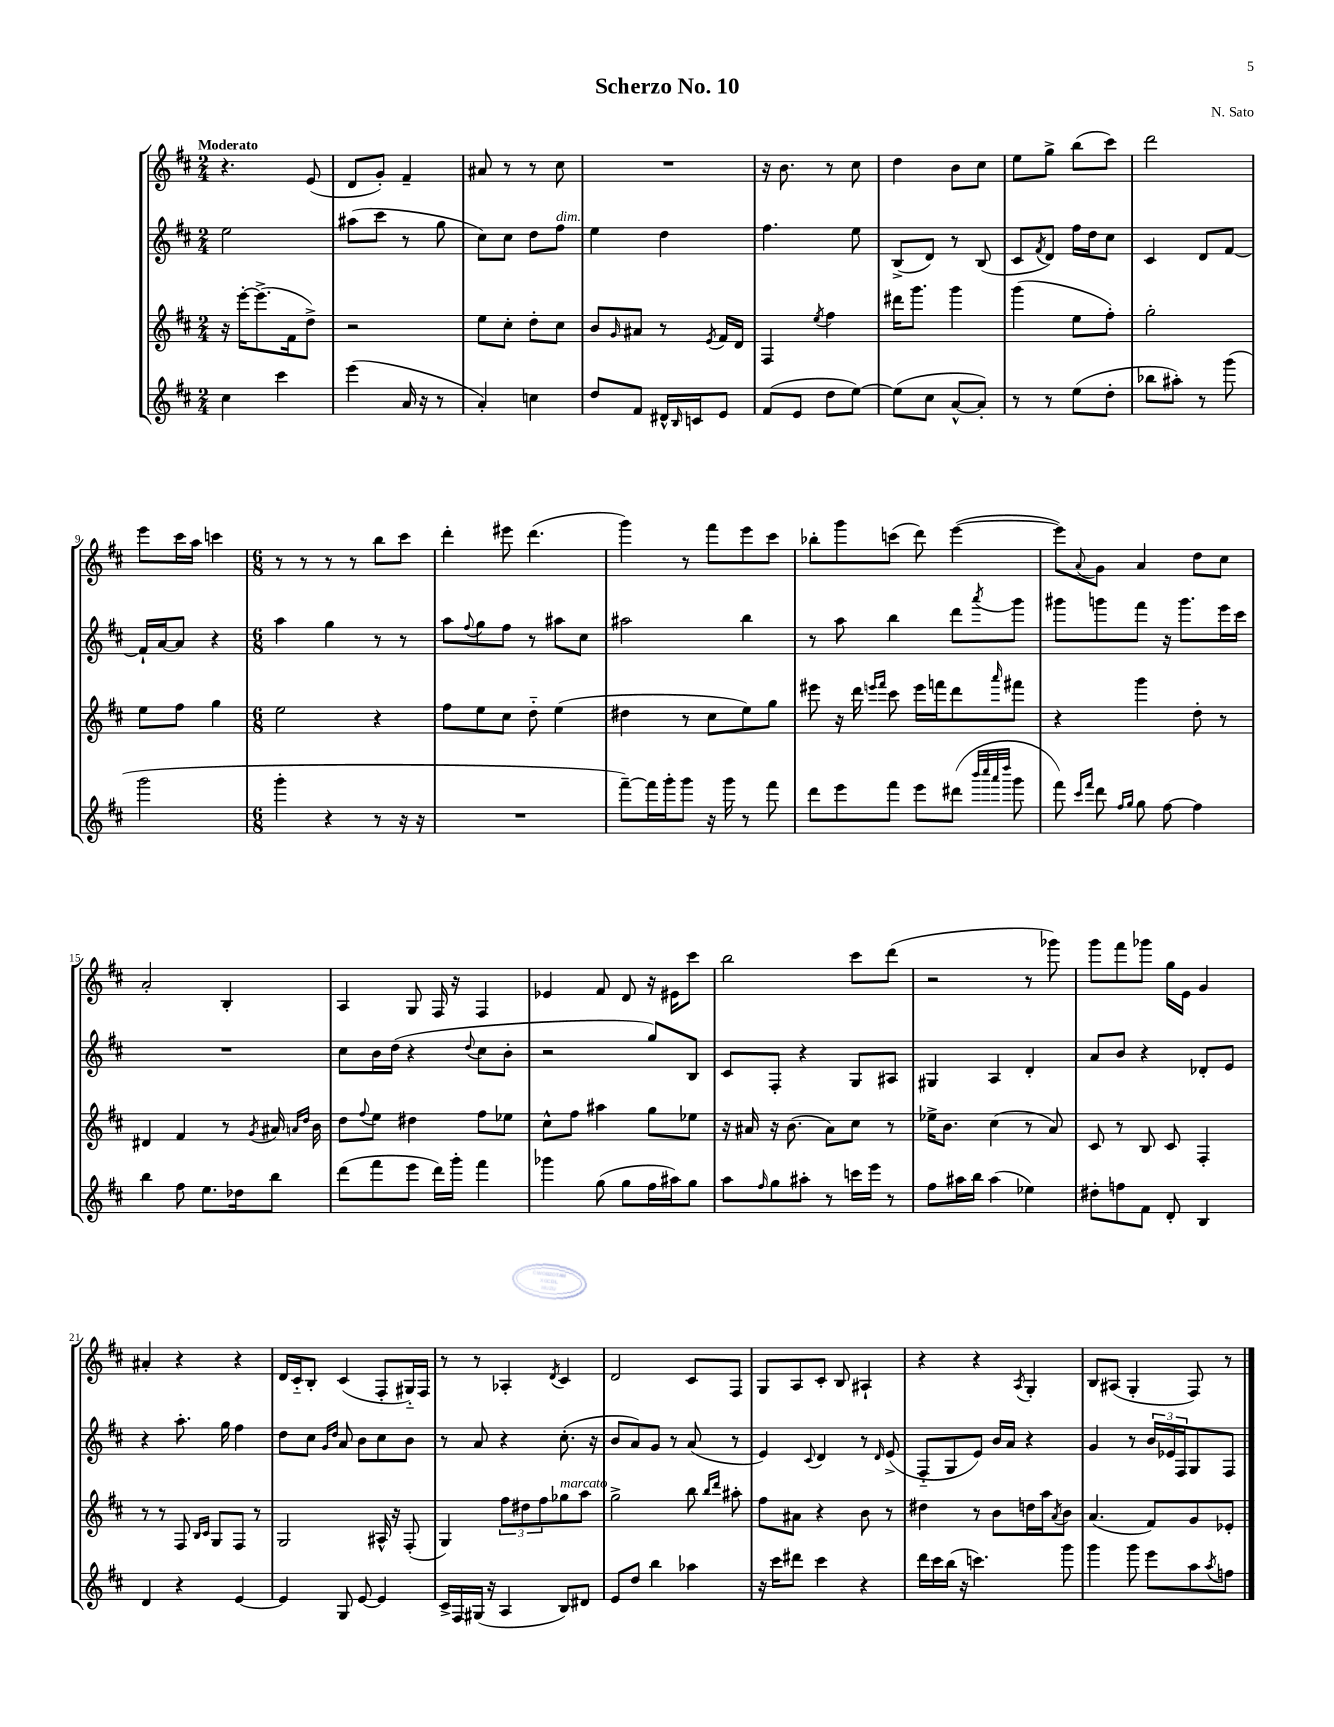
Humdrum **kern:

**kern	**kern	**kern	**kern
*part4	*part3	*part2	*part1
*staff4	*staff3	*staff2	*staff1
*clefG2	*clefG2	*clefG2	*clefG2
*k[f#c#]	*k[f#c#]	*k[f#c#]	*k[f#c#]
*M2/4	*M2/4	*M2/4	*M2/4
=1	=1	=1	=1
!	!	!	!LO:TX:a:B:t=Moderato
4cc#\	16r	2ee\	4.r
.	[16eee'\KL	.	.
.	(8.eee^\]	.	.
4ccc#\	.	.	.
.	16f#\k	.	.
.	8dd^\J)	.	(8e/
=2	=2	=2	=2
(4eee\	2r	(8aa#X\L	8d/L
.	.	8ccc#\J	8g'/J)
16a/	.	8r	4f#~/
16r	.	.	.
8r	.	8gg\	.
=3	=3	=3	=3
4a'/)	8ee\L	8cc#\L)	8a#X/
.	8cc#'\J	8cc#\J	8r
4ccn\	8dd'\L	8dd\L	8r
!	!	!LO:TX:a:i:t=dim.	!
.	8cc#\J	8ff#\J	8cc#\
=4	=4	=4	=4
8dd/L	8b/L	4ee\	2r
.	16qqg/	.	.
8f#/J	8a#X/J	.	.
16d#X^^/LL	8r	4dd\	.
16qqB/	.	.	.
16cn/J	.	.	.
.	8qe/	.	.
8e/J	16f#/LL	.	.
.	16d/JJ	.	.
=5	=5	=5	=5
(8f#/L	4F#/	4.ff#\	16r
.	.	.	8.b\
8e/J	.	.	.
.	8qee/	.	.
8dd\L	4ff#\	.	8r
[8ee\J)	.	8ee\	8cc#\
=6	=6	=6	=6
(8ee\L]	16ddd#X\KL	(8B^/L	4dd\
.	8.ggg\J	.	.
8cc#\J	.	8d/J)	.
[8a^^/L	4ggg\	8r	8b\L
8a'/J])	.	(8B/	8cc#\J
=7	=7	=7	=7
8r	(4ggg\	8c#/L	8ee\L
.	.	8qf#/	.
8r	.	8d/J)	8gg^\J
(8ee\L	8ee\L	16ff#\LL	(8bb\L
.	.	16dd\J	.
8dd'\J	8ff#'\J)	8cc#\J	8ccc#\J)
=8	=8	=8	=8
8bb-X\L	2gg'\	4c#/	2ddd\
8aa#X'\J)	.	.	.
8r	.	8d/L	.
(8ggg\	.	[8f#/J	.
!!LO:LB:g=z
=9	=9	=9	=9
2ggg\	8ee\L	16f#`/LL]	8eee\L
.	.	[16a/J	.
.	8ff#\J	8a/J]	16ccc#\L
.	.	.	16aa\JJ
.	4gg\	4r	4cccn\
=10	=10	=10	=10
*M6/8	*M6/8	*M6/8	*M6/8
4ggg'\	2ee\	4aa\	8r
.	.	.	8r
4r	.	4gg\	8r
.	.	.	8r
8r	4r	8r	8bb\L
16r	.	8r	8ccc#\J
16r	.	.	.
=11	=11	=11	=11
2.r	8ff#\L	8aa\L	4ddd'\
.	.	8qqff#/	.
.	8ee\	8gg\	.
.	8cc#\J	8ff#\J	8eee#X\
.	8dd\	8r	(4.ddd\
.	(4ee\	8aa#X\L	.
.	.	8cc#\J	.
=12	=12	=12	=12
[8fff#~\L)	4dd#X\	2aa#X\	4ggg\)
16fff#\L]	.	.	.
16ggg'\J	.	.	.
8ggg\J	8r	.	8r
16r	8cc#\L	.	8fff#\L
16ggg\	.	.	.
8r	8ee\)	4bb\	8eee\
8fff#\	8gg\J	.	8ccc#\J
=13	=13	=13	=13
8ddd\L	8eee#X\	8r	8bb-X'\L
8eee\	16r	8aa\	8ggg\
.	16ddd\	.	.
.	16qqeeen/LL	.	.
.	16qqfff#/JJ	.	.
8fff#\J	8ccc#\	4bb\	(8cccn\J
8eee\L	16eee\LL	.	8ddd\)
.	16fffn\J	.	.
(8ddd#X\J	8ddd\	8ddd\L	([4eee\
32qqbbb/LLL	.	.	.
32qqcccc#/	.	.	.
32qqaaa/	.	.	.
32qqdddd/JJJ	16qqaaa/	8qaaa/	.
8ggg\	8fff#X\J	8ggg\J	.
=14	=14	=14	=14
8fff#\)	4r	8ggg#X\L	8eee\L])
16qqccc#/LL	.	.	.
16qqfff#/JJ	.	.	8qqa/
8ddd\	.	8gggn\	8g\J
16qqff#/LL	.	.	.
16qqgg/JJ	.	.	.
8gg\	4ggg\	8fff#\J	4a/
[8ff#\	.	16r	.
.	.	8.ggg\L	.
4ff#\]	8dd'\	.	8dd\L
.	8r	16eee\L	8cc#\J
.	.	16ccc#\JJ	.
!!LO:LB:g=z
=15	=15	=15	=15
4bb\	4d#X/	2.r	2a'/
8ff#\	4f#/	.	.
8.ee\L	.	.	.
.	8r	.	4B'/
16dd-X\k	.	.	.
.	8qg/	.	.
8bb\J	16a#X/	.	.
.	16qqan/LL	.	.
.	16qqdd/JJ	.	.
.	16b\	.	.
=16	=16	=16	=16
(8ddd\L	8dd\L	8cc#\L	4A/
.	8qqff#/	.	.
8fff#\	8ee\J	16b\L	.
.	.	(16dd\JJ	.
8eee\J	4dd#X\	4r	8G/
16ddd\LL)	.	.	16F#/
16ggg'\JJ	.	.	16r
.	.	8qqdd/	.
4fff#\	8ff#\L	8cc#\L	4F#/
.	8ee-X\J	8b'\J	.
=17	=17	=17	=17
4ggg-X\	8cc#^^\L	2r	4e-X/
.	8ff#\J	.	.
(8gg\	4aa#X\	.	8f#/
8gg\L	.	.	8d/
16ff#\L	8gg\L	8gg/L)	16r
16aa#X\J)	.	.	16e#X\KL
8gg\J	8ee-X\J	8B/J	8ccc#\J
=18	=18	=18	=18
8aa\L	16r	8c#/L	2bb\
.	16a#X/	.	.
16qqff#/	.	.	.
8gg\	16r	8F#'/J	.
.	(8.b\	.	.
8aa#X'\J	.	4r	.
8r	8a#\L)	.	.
16cccn\LL	8cc#\J	8G/L	8ccc#\L
16eee\JJ	.	.	.
8r	8r	8A#X/J	(8ddd\J
=19	=19	=19	=19
8ff#\L	16ee-X^\KL	4G#X/	2r
.	8.b\J	.	.
16aa#X\L	.	.	.
16bb\JJ	.	.	.
(4aa#\	(4cc#\	4A/	.
4ee-X\)	8r	4d'/	8r
.	8a/)	.	8ggg-X\)
=20	=20	=20	=20
8dd#X'\L	8c#/	8a/L	8ggg\L
8ffn\	8r	8b/J	8fff#\
8f#\J	8B/	4r	8ggg-X\J
8d'/	8c#/	.	16gg\LL
.	.	.	16e\JJ
4B/	4F#'/	8d-X'/L	4g/
.	.	8e/J	.
!!LO:LB:g=z
=21	=21	=21	=21
4d/	8r	4r	4a#X'/
.	8r	.	.
4r	8F#/	8.aa'\	4r
.	16qqB/LL	.	.
.	16qqc#/JJ	.	.
.	8G/L	.	.
.	.	16gg\	.
[4e/	8F#/J	4ff#\	4r
.	8r	.	.
=22	=22	=22	=22
4e/]	2G/	8dd\L	16d/LL
.	.	.	16c#/J
.	.	8cc#\J	8B'/J
.	.	16qqg/LL	.
.	.	16qqdd/JJ	.
8G/	.	8a/	(4c#/
[8e/	.	8b\L	.
4e/]	16A#X^^/	8cc#\	8F#'/L
.	16r	.	.
.	(8F#'/	8b\J	16G#X/L)
.	.	.	16F#/JJ
=23	=23	=23	=23
16c#^/LL	4G/)	8r	8r
16F#/	.	.	.
(16G#X/JJ	.	8a/	8r
16r	.	.	.
4A/	12ff#\L	4r	4A-X'/
.	12dd#X\	.	.
.	12ff#\	.	.
.	.	.	8qd/
!	!LO:TX:a:i:t=marcato	!	!
8B/L)	8gg-X\	(8.cc#'\	4c#/
8d#X/J	8aa\J	.	.
.	.	16r	.
=24	=24	=24	=24
8e/L	2gg^\	8b/L	2d/
8dd/J	.	8a/)	.
4bb\	.	8g/J	.
.	.	8r	.
4aa-X\	8bb\	(8a/	8c#/L
.	16qqbb/LL	.	.
.	16qqddd/JJ	.	.
.	8aa#X'\	8r	8F#/J
=25	=25	=25	=25
16r	8ff#\L	4e/)	8G/L
16ccc#\KL	.	.	.
8ddd#X\J	8a#X\J	.	8A/
.	.	8qqc#/	.
4ccc#\	4r	4d/	8c#'/J
.	.	.	8B/
4r	8b\	8r	4A#X`/
.	.	16qqd/	.
.	8r	(8e^/	.
=26	=26	=26	=26
16ddd\LL	4dd#X\	8F#/L	4r
16ccc#\	.	.	.
(16bb\JJ	.	8G/	.
16r	.	.	.
4.cccn\)	8r	8e/J)	4r
.	8b\L	16b/LL	.
.	.	16a/JJ	.
.	.	.	8qA/
.	16ddn\L	4r	4G'/
.	16aa\J	.	.
.	8qa/	.	.
8ggg\	8b\J	.	.
=27	=27	=27	=27
4ggg\	(4.a/	4g/	8B/L
.	.	.	(8A#X/J
8ggg\	.	8r	4G'/
8eee\L	8f#/L)	24b/LL	.
.	.	24e-X/	.
.	.	24F#/J	.
8aa\	8g/	8G/	8F#/)
8qaa/	.	.	.
8ffn\J	8e-X'/J	8F#/J	8r
==	==	==	==
*-	*-	*-	*-
